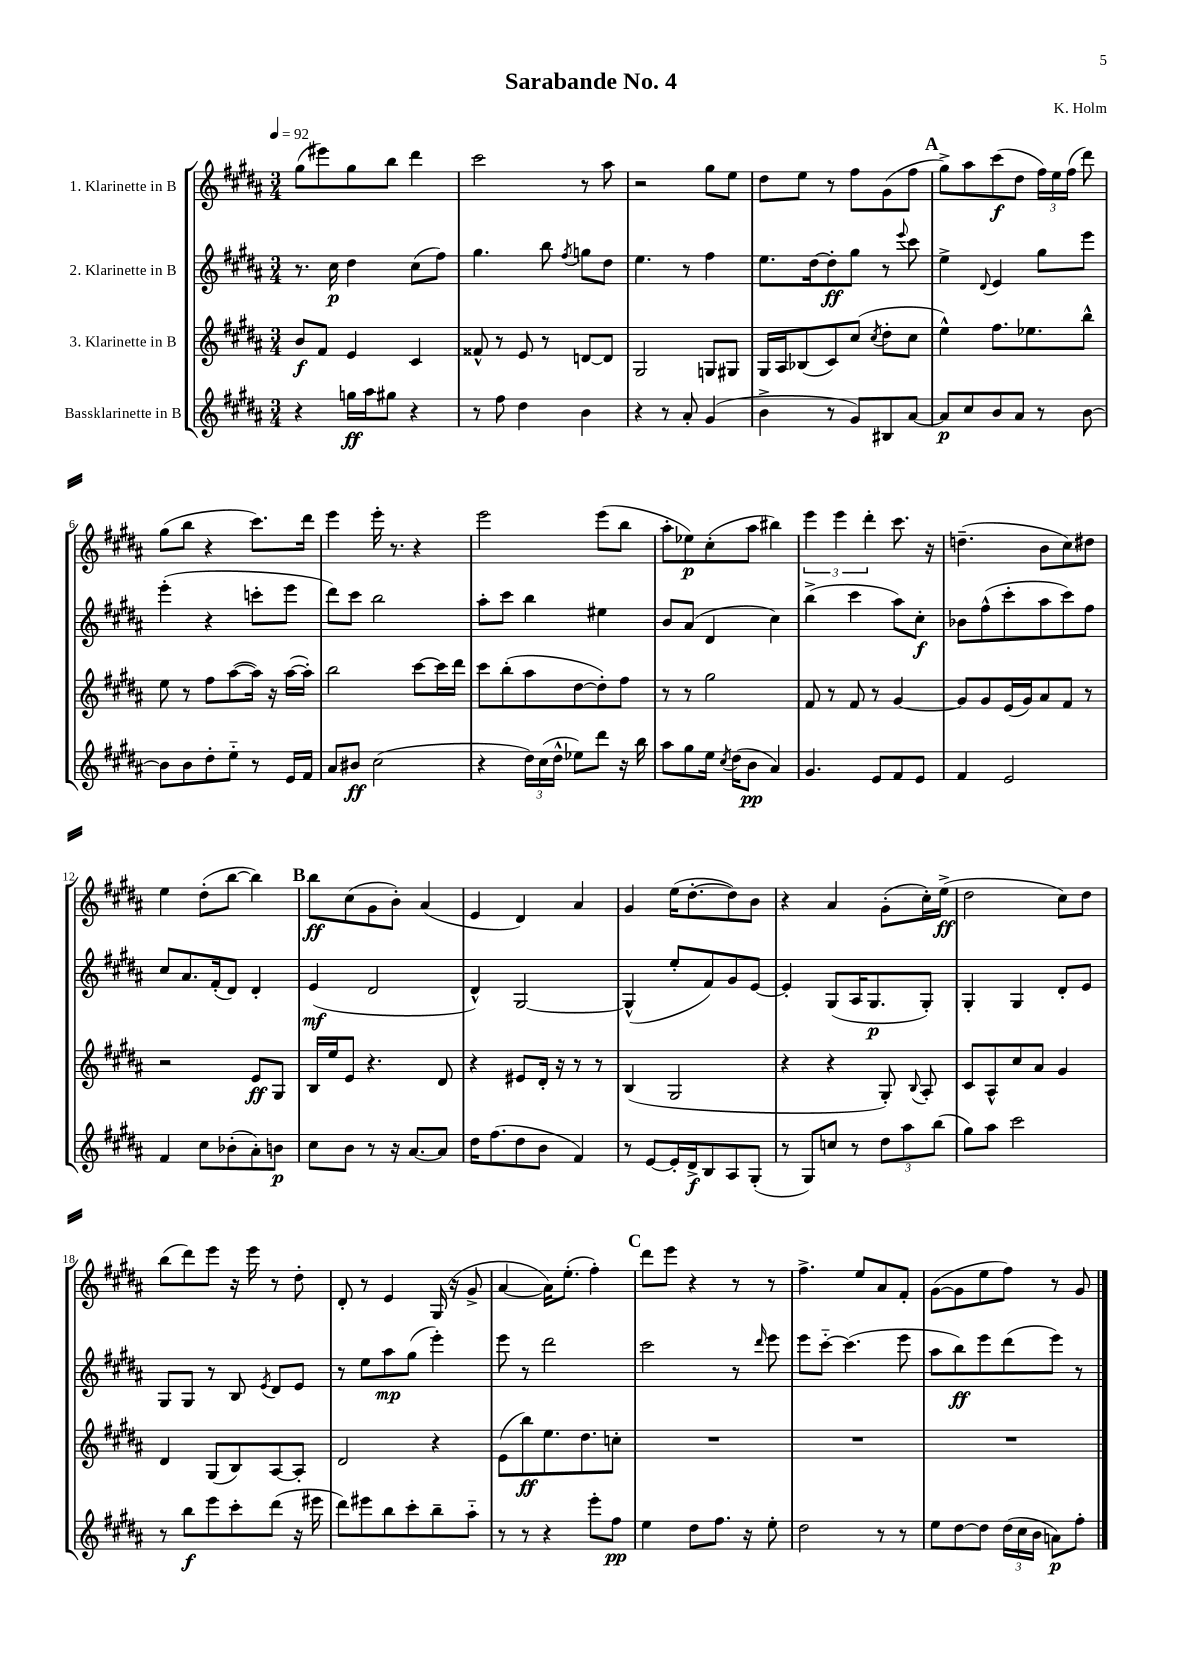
\header { title = "Sarabande No. 4" composer = "K. Holm" }
<<
\new StaffGroup <<
\new Staff = "s0" \with { instrumentName = "1. Klarinette in B" } {
    \clef treble \key b \major \numericTimeSignature \time 3/4 \tempo 4 = 92
    \autoBeamOff gis''8[( eis'''8) gis''8 b''8] dis'''4 |
    cis'''2 r8 ais''8 |
    r2 gis''8[ e''8] |
    dis''8[ e''8] r8 fis''8[ gis'8( fis''8] |
    \mark \markup { \bold "A" } gis''8[->) ais''8 cis'''8\f( dis''8] \tuplet 3/2 { fis''16[) e''16 fis''16]( } dis'''8) |
    gis''8[( b''8] r4 cis'''8.[) dis'''16] |
    e'''4 e'''16-. r8. r4 |
    e'''2 e'''8[( b''8] |
    ais''8[-. ees''8\p) cis''8-.( ais''8] bis''4) |
    \tuplet 3/2 { e'''4 e'''4 dis'''4-. } cis'''8. r16 |
    d''4.--( b'8[ cis''8) dis''8] |
    e''4 dis''8[-.( b''8]~ b''4) |
    \mark \markup { \bold "B" } b''8[\ff cis''8( gis'8 b'8]-.) ais'4( |
    e'4 dis'4) ais'4 |
    gis'4 e''16[( dis''8.~-. dis''8) b'8] |
    r4 ais'4 gis'8[-.( cis''16-.) e''16]->\ff( |
    dis''2 cis''8[) dis''8] |
    b''8[( dis'''8) e'''8] r16 e'''16 r8 dis''8-. |
    dis'8-. r8 e'4 gis16( r16 gis'8-> |
    ais'4~ ais'16[) e''8.]-.( fis''4-.) |
    \mark \markup { \bold "C" } dis'''8[ e'''8] r4 r8 r8 |
    fis''4.-> e''8[ ais'8 fis'8]-. |
    gis'8[~( gis'8 e''8 fis''8]) r8 gis'8 \bar "|." |
}
\new Staff = "s1" \with { instrumentName = "2. Klarinette in B" } {
    \clef treble \key b \major \numericTimeSignature \time 3/4
    \autoBeamOff r8. cis''16\p dis''4 cis''8[( fis''8]) |
    gis''4. b''8 \acciaccatura { fis''8 } g''8[ dis''8] |
    e''4. r8 fis''4 |
    e''8.[ dis''16~ dis''8-.\ff gis''8] r8 \appoggiatura { e'''8 } cis'''8 |
    \mark \markup { \bold "A" } e''4-> \appoggiatura { dis'8 } e'4 gis''8[ e'''8] |
    e'''4-.( r4 c'''8[-. e'''8] |
    dis'''8[) cis'''8] b''2 |
    ais''8[-. cis'''8] b''4 eis''4 |
    b'8[ ais'8]( dis'4 cis''4) |
    b''4->( cis'''4 ais''8[) cis''8]-.\f |
    bes'8[ fis''8-^( cis'''8-. ais''8 cis'''8) fis''8] |
    cis''8[ ais'8. fis'16-.( dis'8]) dis'4-. |
    \mark \markup { \bold "B" } e'4\mf( dis'2 |
    dis'4-^) gis2~ |
    gis4-^( e''8[-. fis'8) gis'8 e'8]~ |
    e'4-. gis8[( ais16 gis8.\p gis8]-.) |
    gis4-. gis4 dis'8[-. e'8] |
    gis8[ gis8] r8 b8 \acciaccatura { e'8 } dis'8[ e'8] |
    r8 e''8[ ais''8\mp gis''8]( e'''4-.) |
    e'''8 r8 dis'''2 |
    \mark \markup { \bold "C" } cis'''2 r8 \grace { dis'''16 } e'''8 |
    e'''8[ cis'''8]~-_ cis'''4.( e'''8 |
    ais''8[ b''8\ff) e'''8 dis'''8( e'''8]) r8 \bar "|." |
}
\new Staff = "s2" \with { instrumentName = "3. Klarinette in B" } {
    \clef treble \key b \major \numericTimeSignature \time 3/4
    \autoBeamOff b'8[\f fis'8] e'4 cis'4 |
    fisis'8-^ r8 e'8 r8 d'8[~ d'8] |
    gis2 g8[ gis8] |
    gis16[ ais16 bes8( cis'8) cis''8]( \acciaccatura { cis''8 } dis''8[-. cis''8] |
    \mark \markup { \bold "A" } e''4-^) fis''8.[ ees''8. b''8]-^ |
    e''8 r8 fis''8[ ais''8~( ais''16]) r16 ais''16[~( ais''16]-.) |
    b''2 cis'''8[~ cis'''16 dis'''16] |
    cis'''8[ b''8-.( ais''8 dis''8~ dis''8-.) fis''8] |
    r8 r8 gis''2 |
    fis'8 r8 fis'8 r8 gis'4~ |
    gis'8[ gis'8 e'16( gis'16) ais'8 fis'8] r8 |
    r2 e'8[\ff gis8] |
    \mark \markup { \bold "B" } b16[ e''16 e'8] r4. dis'8 |
    r4 eis'8[ dis'16]-. r16 r8 r8 |
    b4( gis2 |
    r4 r4 gis8-.) \appoggiatura { b8 } ais8-. |
    cis'8[ ais8-^ cis''8 ais'8] gis'4 |
    dis'4 gis8[( b8) ais8~ ais8]-. |
    dis'2 r4 |
    e'8[( b''8\ff) e''8. dis''8. c''8]-. |
    \mark \markup { \bold "C" } R2. |
    R2. |
    R2. \bar "|." |
}
\new Staff = "s3" \with { instrumentName = "Bassklarinette in B" } {
    \clef treble \key b \major \numericTimeSignature \time 3/4
    \autoBeamOff r4 g''16[\ff ais''16 gis''8] r4 |
    r8 fis''8 dis''4 b'4 |
    r4 r8 ais'8-. gis'4( |
    b'4-> r8 gis'8[) bis8 ais'8]~ |
    \mark \markup { \bold "A" } ais'8[\p cis''8 b'8 ais'8] r8 b'8~ |
    b'8[ b'8 dis''8-. e''8]-_ r8 e'16[ fis'16] |
    ais'8[ bis'8]\ff cis''2( |
    r4 \tuplet 3/2 { dis''16[) cis''16( dis''16]-^ } ees''8[) dis'''8] r16 b''16 |
    ais''8[ gis''8 e''16] \acciaccatura { cis''8 } dis''16[( b'8]\pp ais'4) |
    gis'4. e'8[ fis'8 e'8] |
    fis'4 e'2 |
    fis'4 cis''8[ bes'8-.( ais'8-.) b'8]\p |
    \mark \markup { \bold "B" } cis''8[ b'8] r8 r16 ais'8.[~ ais'8] |
    dis''16[ fis''8.( dis''8 b'8] fis'4) |
    r8 e'8[~ e'16-. dis'16->\f b8 ais8 gis8]-.( |
    r8 gis8[) c''8] r8 \tuplet 3/2 { dis''8[ ais''8 b''8]( } |
    gis''8[) ais''8] cis'''2 |
    r8 b''8[\f e'''8 cis'''8-. dis'''8]( r16 eis'''16 |
    dis'''8[) eis'''8 b''8 cis'''8-. b''8-- ais''8]-_ |
    r8 r8 r4 e'''8[-. fis''8]\pp |
    \mark \markup { \bold "C" } e''4 dis''8[ fis''8.] r16 e''8-. |
    dis''2 r8 r8 |
    e''8[ dis''8~ dis''8] \tuplet 3/2 { dis''16[( cis''16 b'16] } a'8[\p) fis''8]-. \bar "|." |
}
>>
>>
